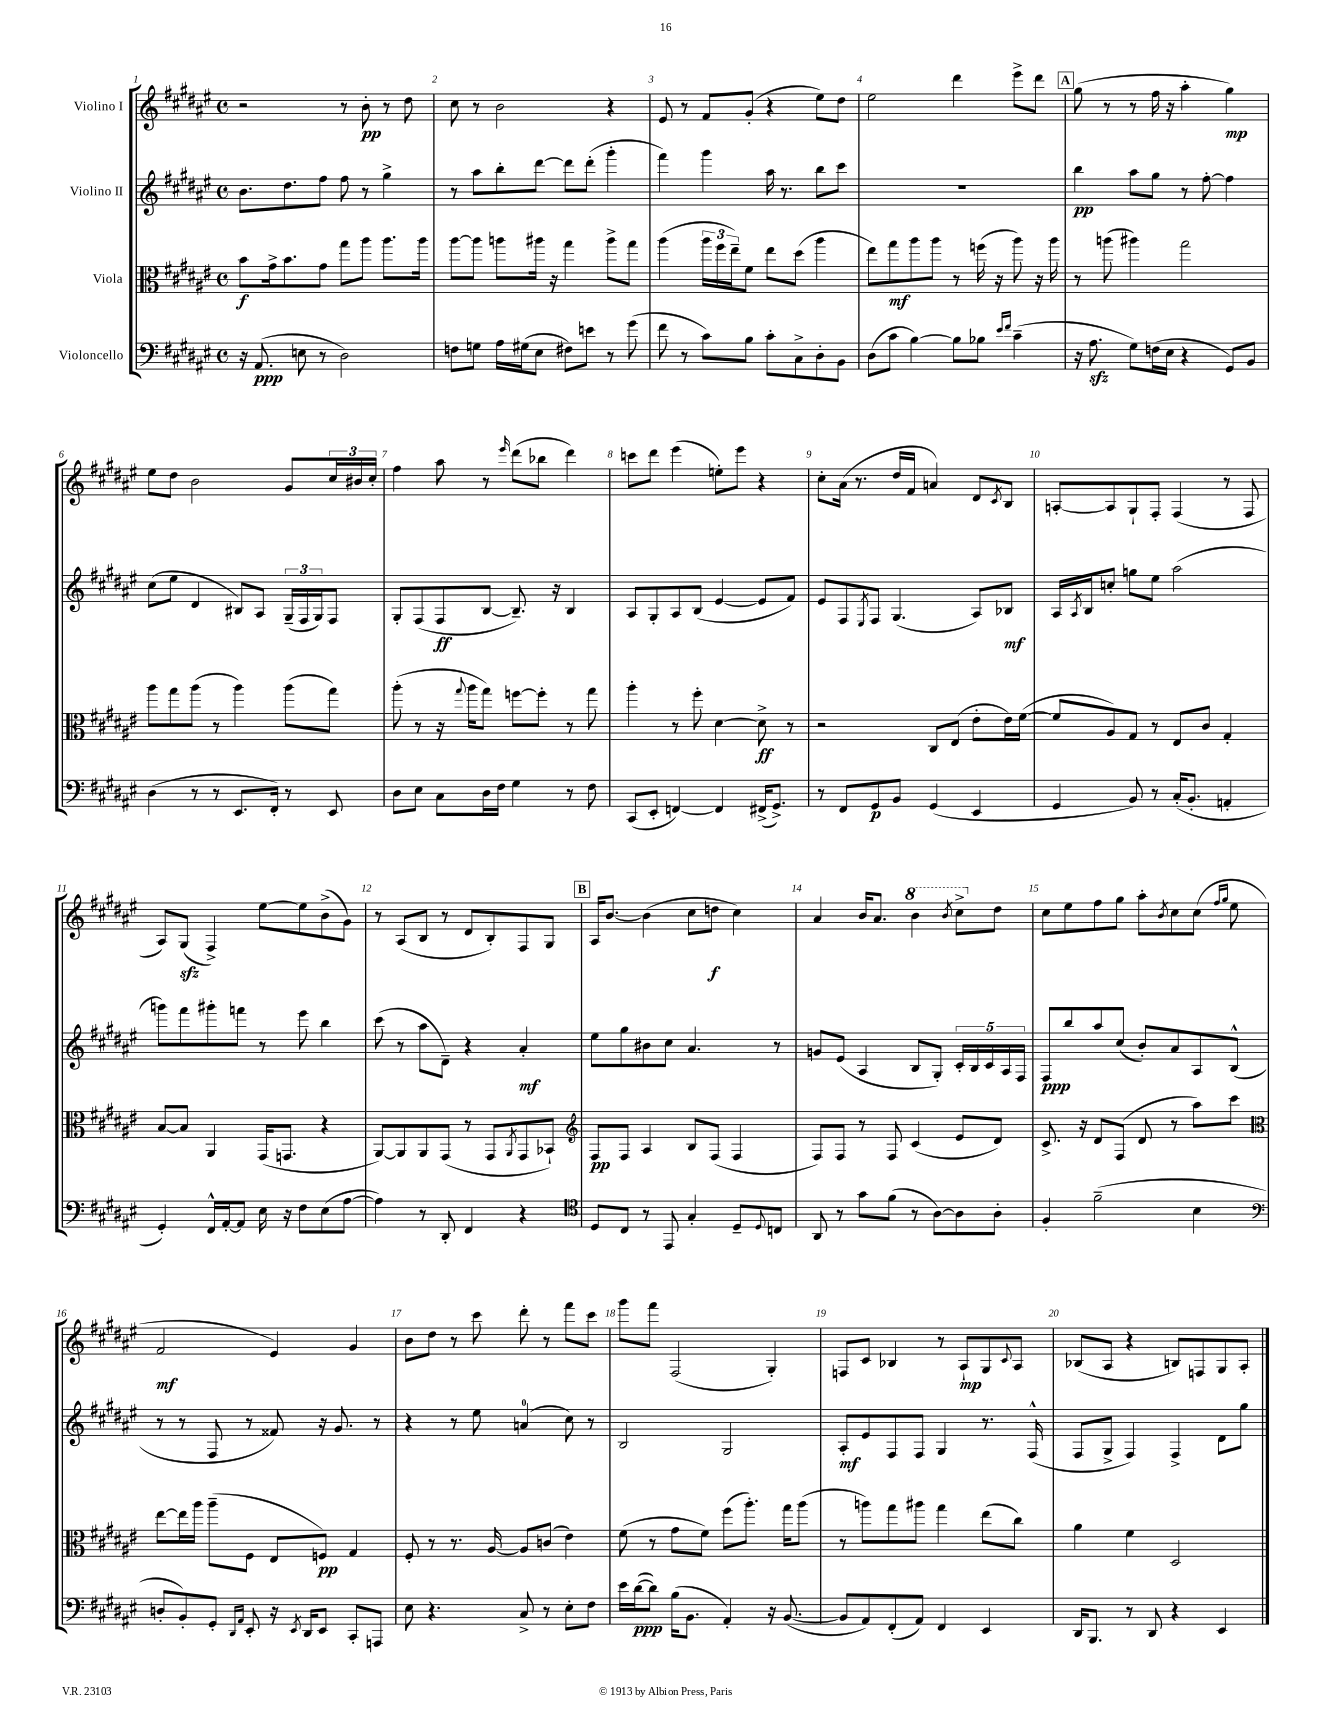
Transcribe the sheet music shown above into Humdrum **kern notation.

**kern	**dynam	**kern	**dynam	**kern	**dynam	**kern	**dynam
*part4	*part4	*part3	*part3	*part2	*part2	*part1	*part1
*staff4	*staff4	*staff3	*staff3	*staff2	*staff2	*staff1	*staff1
*I"Violoncello	*	*I"Viola	*	*I"Violino II	*	*I"Violino I	*
*clefF4	*	*clefC3	*	*clefG2	*	*clefG2	*
*k[f#c#g#d#a#e#]	*	*k[f#c#g#d#a#e#]	*	*k[f#c#g#d#a#e#]	*	*k[f#c#g#d#a#e#]	*
*M4/4	*	*M4/4	*	*M4/4	*	*M4/4	*
*met(c)	*	*met(c)	*	*met(c)	*	*met(c)	*
=1	=1	=1	=1	=1	=1	=1	=1
16r	.	8b\L	f	8.b\L	.	2r	.
(8.AA#/	ppp	.	.	.	.	.	.
.	.	16g#^\k	.	.	.	.	.
.	.	8.b\	.	8.dd#\	.	.	.
8En\	.	.	.	.	.	.	.
8r	.	8g#\J	.	8ff#\J	.	.	.
2D#\)	.	8gg#\L	.	8ff#\	.	8r	.
.	.	8aa#\J	.	8r	.	8b'\	pp
.	.	8.aa#\L	.	4gg#^\	.	8r	.
.	.	.	.	.	.	8dd#\	.
.	.	16aa#\Jk	.	.	.	.	.
=2	=2	=2	=2	=2	=2	=2	=2
8Fn\L	.	[8aa#\L	.	8r	.	8cc#\	.
8Gn\J	.	8aa#\J]	.	8aa#\L	.	8r	.
16A#\LL	.	8aan\L	.	8bb'\	.	2b\	.
(16G#X\J	.	.	.	.	.	.	.
8E#\J	.	16aa#X\Jk	.	[8ddd#\J	.	.	.
.	.	16r	.	.	.	.	.
8F#X\L)	.	4gg#\	.	8ddd#\L]	.	.	.
8en\J	.	.	.	(8ddd#'\J	.	.	.
8r	.	8aa#^\L	.	4ggg#'\	.	4r	.
(8g#\	.	8gg#\J	.	.	.	.	.
=3	=3	=3	=3	=3	=3	=3	=3
8f#\	.	(4aa#\	.	4fff#\)	.	8e#/	.
8r	.	.	.	.	.	8r	.
8c#\L)	.	24aa#\LL	.	4ggg#\	.	8f#/L	.
.	.	24ff#\	.	.	.	.	.
.	.	24ee#~\J)	.	.	.	.	.
8B\J	.	8f#\J	.	.	.	(8g#'/J	.
8c#'\L	.	8ee#\L	.	16aa#\	.	4r	.
.	.	.	.	8.r	.	.	.
8C#^\	.	(8dd#\J	.	.	.	.	.
8D#'\	.	4aa#\	.	8bb\L	.	8ee#\L)	.
8BB\J	.	.	.	8ccc#\J	.	8dd#\J	.
=4	=4	=4	=4	=4	=4	=4	=4
(8D#\L	.	8ee#\L)	.	1r	.	2ee#\	.
8c#\J	.	8gg#\	mf	.	.	.	.
[4B\)	.	8aa#\	.	.	.	.	.
.	.	8aa#\J	.	.	.	.	.
8B\L]	.	8r	.	.	.	4ddd#\	.
8B-X\J	.	(16ffn\	.	.	.	.	.
.	.	16r	.	.	.	.	.
16qqe#/LL	.	.	.	.	.	.	.
16qqf#/JJ	.	.	.	.	.	.	.
(4c#~\	.	8aa#\)	.	.	.	8eee#^\L	.
.	.	16r	.	.	.	8ddd#\J	.
.	.	16aa#\	.	.	.	.	.
!!LO:REH:place=s1:t=A
=5	=5	=5	=5	=5	=5	=5	=5
16r	.	8r	.	4bb\	pp	(8gg#\	.
8.A#zz\	.	.	.	.	.	.	.
.	.	(8aan\	.	.	.	8r	.
8G#\L)	.	4aa#X\)	.	8aa#\L	.	8r	.
(16Fn\L	.	.	.	8gg#\J	.	16ff#\	.
16E#\JJ	.	.	.	.	.	16r	.
4r	.	2gg#\	.	8r	.	4aa#'\	.
.	.	.	.	[8ff#'\	.	.	.
8GG#/L)	.	.	.	4ff#\]	.	4gg#\)	mp
8BB/J	.	.	.	.	.	.	.
!!LO:LB:g=z
=6	=6	=6	=6	=6	=6	=6	=6
(4D#\	.	8aa#\L	.	(8cc#\L	.	8ee#\L	.
.	.	8gg#\	.	8ee#\J	.	8dd#\J	.
8r	.	(8aa#\J	.	4d#/	.	2b\	.
8r	.	8r	.	.	.	.	.
8.EE#/L	.	4aa#\)	.	8B#X/L)	.	.	.
.	.	.	.	8A#/J	.	.	.
16FF#'/Jk)	.	.	.	.	.	.	.
8r	.	(8aa#\L	.	(24G#~/LL	.	8g#/L	.
.	.	.	.	24F#/	.	.	.
.	.	.	.	24G#/J)	.	.	.
8EE#/	.	8gg#\J)	.	8F#/J	.	24cc#/L	.
.	.	.	.	.	.	24b#X/	.
.	.	.	.	.	.	24cc#'/JJ	.
=7	=7	=7	=7	=7	=7	=7	=7
8D#\L	.	(8aa#'\	.	8G#'/L	.	4ff#\	.
8E#\J	.	8r	.	(8F#/	.	.	.
8C#\L	.	16r	.	8F#/	ff	8aa#\	.
.	.	8qqgg#/	.	.	.	.	.
.	.	16aa#\KL	.	.	.	.	.
16D#\L	.	8gg#\J)	.	[8B/J	.	8r	.
16F#\JJ	.	.	.	.	.	.	.
.	.	.	.	.	.	16qqeee#/	.
4G#\	.	[8ffn\L	.	8.B~/])	.	(8ddd#\L	.
.	.	8ff'\J]	.	.	.	8bb-X\J	.
.	.	.	.	16r	.	.	.
8r	.	8r	.	4B/	.	4ddd#\)	.
8F#\	.	8gg#\	.	.	.	.	.
=8	=8	=8	=8	=8	=8	=8	=8
(8CC#/L	.	4aa#'\	.	8A#/L	.	8cccn\L	.
8EE#'/J	.	.	.	8G#'/	.	8ddd#\J	.
[4FFn/)	.	8r	.	8A#/	.	(4eee#\	.
.	.	8ff#'\	.	(8B/J	.	.	.
4FF/]	.	[4d#\	.	[4e#/	.	8een'\L)	.
.	.	.	.	.	.	8eee#\J	.
(16FF#X^/KL	.	8d#^\]	ff	8e#/L]	.	4r	.
8.GG#^/J)	.	.	.	.	.	.	.
.	.	8r	.	8f#/J)	.	.	.
=9	=9	=9	=9	=9	=9	=9	=9
8r	.	2r	.	8e#/L	.	8cc#'\L	.
8FF#/L	.	.	.	8F#/	.	(16a#\Jk	.
.	.	.	.	.	.	8.r	.
.	.	.	.	8qE#/	.	.	.
8GG#/	p	.	.	8F#/J	.	.	.
8BB/J	.	.	.	(4.G#/	.	16dd#/LL	.
.	.	.	.	.	.	16f#/JJ	.
(4GG#/	.	8C#/L	.	.	.	4an/)	.
.	.	(8E#/J	.	.	.	.	.
4EE#/	.	8e#'\L	.	8A#/L)	.	8d#/L	.
.	.	.	.	.	.	8qc#/	.
.	.	16e#\L)	.	8B-X/J	mf	8B/J	.
.	.	([16f#\JJ	.	.	.	.	.
=10	=10	=10	=10	=10	=10	=10	=10
4GG#/	.	8f#/L]	.	16A#/LL	.	[8An'/L	.
.	.	.	.	8qA#/	.	.	.
.	.	.	.	16B/J	.	.	.
.	.	8A#/)	.	8ccn'/J	.	8A/]	.
8BB/)	.	8G#/J	.	8ggn\L	.	8G#`/	.
8r	.	8r	.	8ee#\J	.	8F#'/J	.
(16C#'/KL	.	8E#/L	.	(2aa#\	.	(4F#/	.
8.BB'/J	.	.	.	.	.	.	.
.	.	8c#/J	.	.	.	.	.
4AAn'/	.	4G#'/	.	.	.	8r	.
.	.	.	.	.	.	8F#/	.
!!LO:LB:g=z
=11	=11	=11	=11	=11	=11	=11	=11
4GG#'/)	.	[8B/L	.	8gggn\L)	.	8A#/L)	.
.	.	8B/J]	.	8fff#\	.	(8G#zz/J	.
16FF#^^/LL	.	4AA#/	.	8ggg#X'\	.	4F#^/)	.
[16AA#'/J	.	.	.	.	.	.	.
8AA#/J]	.	.	.	8fffn\J	.	.	.
16E#\	.	(16GG#/KL	.	8r	.	[8ee#\L	.
16r	.	8.GGn/J	.	.	.	.	.
8F#\L	.	.	.	8eee#\	.	8ee#\]	.
(8E#\	.	4r	.	4bb\	.	(8b^\	.
[8A#\J	.	.	.	.	.	8g#\J)	.
=12	=12	=12	=12	=12	=12	=12	=12
4A#\])	.	[8AA#/L)	.	(8ccc#\	.	8r	.
.	.	8AA#/]	.	8r	.	(8A#/L	.
8r	.	8AA#/	.	8aa#\L	.	8B/J	.
8DD#'/	.	(8GG#/J	.	8d#~\J)	.	8r	.
4FF#/	.	8r	.	4r	.	8d#/L	.
.	.	8GG#/L	.	.	.	8B'/)	.
.	.	8qAA#/	.	.	.	.	.
4r	.	8GG#/	.	4a#'/	mf	8F#/	.
.	.	8BB-X`/J)	.	.	.	8G#/J	.
!!LO:REH:place=s1:t=B
=13	=13	=13	=13	=13	=13	=13	=13
*clefC4	*	*clefG2	*	*	*	*	*
8D#/L	.	8F#/L	pp	8ee#\L	.	16A#/KL	.
.	.	.	.	.	.	[8.b/J	.
8C#/J	.	8F#/J	.	8gg#\	.	.	.
8r	.	4A#/	.	8b#X\	.	(4b\]	.
8EE#/	.	.	.	8cc#\J	.	.	.
4G#'/	.	8B/L	.	4.a#/	.	8cc#\L	.
.	.	(8F#/J	.	.	.	8ddn\J	f
8D#~/L	.	4F#/	.	.	.	4cc#\)	.
8qqD#/	.	.	.	.	.	.	.
8Cn/J	.	.	.	8r	.	.	.
=14	=14	=14	=14	=14	=14	=14	=14
8AA#/	.	8F#/L)	.	8gn/L	.	4a#/	.
8r	.	8F#/J	.	(8e#/J	.	.	.
8g#\L	.	8r	.	4A#/	.	16b/KL	.
.	.	.	.	.	.	8.a#/J	.
(8f#\J	.	8F#/	.	.	.	.	.
*	*	*	*	*	*	*8va	*
8r	.	(4c#/	.	8B/L	.	4bb\	.
[8A#\L)	.	.	.	8G#'/J)	.	.	.
.	.	.	.	.	.	8qbb/	.
8A#\]	.	8e#/L	.	20c#'/LL	.	8ccc#^\L	.
.	.	.	.	20B/	.	.	.
.	.	.	.	20c#/	.	.	.
*	*	*	*	*	*	*X8va	*
8A#'\J	.	8d#/J)	.	.	.	8dd#\J	.
.	.	.	.	20A#/	.	.	.
.	.	.	.	20F#/JJ	.	.	.
=15	=15	=15	=15	=15	=15	=15	=15
4F#'/	.	8.c#^/	.	8F#/L	ppp	8cc#\L	.
.	.	.	.	8bb/	.	8ee#\	.
.	.	16r	.	.	.	.	.
(2f#~\	.	8d#/L	.	8aa#/	.	8ff#\	.
.	.	(8F#/J	.	(8cc#/J	.	8gg#\J	.
.	.	8d#/	.	8b'/L)	.	8aa#'\L	.
.	.	.	.	.	.	8qb/	.
.	.	8r	.	8a#/	.	8cc#\	.
4B\	.	8aa#\L)	.	8A#/	.	(8cc#\J	.
.	.	.	.	.	.	16qqff#/LL	.
.	.	.	.	.	.	16qqgg#/JJ	.
.	.	8ccc#\J	.	(8B^^/J	.	8ee#\	.
!!LO:LB:g=z
=16	=16	=16	=16	=16	=16	=16	=16
*clefF4	*	*clefC3	*	*	*	*	*
8Dn'/L	.	[8ee#\L	.	8r	.	2f#/	mf
8BB'/)	.	16ee#\L]	.	8r	.	.	.
.	.	16aa#\JJ	.	.	.	.	.
8GG#'/J	.	(8aa#~\L	.	8F#/	.	.	.
16qqDD#/LL	.	.	.	.	.	.	.
16qqAA#/JJ	.	.	.	.	.	.	.
8EE#'/	.	8F#\J	.	8r	.	.	.
16r	.	8E#/L	.	8f##X/)	.	4e#/)	.
8qEE#/	.	.	.	.	.	.	.
16DD#/KL	.	.	.	.	.	.	.
8EE#/J	.	8Fn/J)	pp	16r	.	.	.
.	.	.	.	8.g#/	.	.	.
8CC#'/L	.	4G#/	.	.	.	4g#/	.
8AAAn/J	.	.	.	8r	.	.	.
=17	=17	=17	=17	=17	=17	=17	=17
8E#\	.	8F#'/	.	4r	.	8b\L	.
4.r	.	8r	.	.	.	8dd#\J	.
.	.	8.r	.	8r	.	8r	.
.	.	.	.	8ee#\	.	8ccc#\	.
.	.	[16A#/	.	.	.	.	.
8C#^/	.	8A#/L]	.	(4an/	.	8ddd#'\	.
8r	.	(8cn/J	.	.	.	8r	.
8E#'\L	.	4e#\)	.	8cc#\)	.	8fff#\L	.
8F#\J	.	.	.	8r	.	8ccc#\J	.
=18	=18	=18	=18	=18	=18	=18	=18
16e#\LL	.	(8f#\	.	2B/	.	8ggg#\L	.
([16d#\J	ppp	.	.	.	.	.	.
8d#\J])	.	8r	.	.	.	8fff#\J	.
(16B\KL	.	8g#\L	.	.	.	(2F#/	.
8.BB\J	.	.	.	.	.	.	.
.	.	8f#\J)	.	.	.	.	.
4AA#'/)	.	(8ff#\L	.	2G#/	.	.	.
.	.	8.aa#'\J)	.	.	.	.	.
16r	.	.	.	.	.	4G#'/)	.
([8.BB/	.	16gg#\KL	.	.	.	.	.
.	.	(8aa#\J	.	.	.	.	.
=19	=19	=19	=19	=19	=19	=19	=19
8BB/L]	.	8r	.	8A#'/L	mf	8Fn/L	.
8AA#/)	.	8aan\L)	.	8e#/	.	8c#/J	.
(8FF#'/	.	8gg#\	.	8F#/	.	4B-X/	.
8AA#/J)	.	8aa#X\J	.	8F#/J	.	.	.
4FF#/	.	4gg#\	.	4G#/	.	8r	.
.	.	.	.	.	.	8A#`/L	mp
4EE#/	.	(8ee#\L	.	8.r	.	8G#/	.
.	.	.	.	.	.	8qqc#/	.
.	.	8cc#\J)	.	.	.	8A#/J	.
.	.	.	.	(16F#^^/	.	.	.
=20	=20	=20	=20	=20	=20	=20	=20
16DD#/KL	.	4a#\	.	8F#/L	.	(8B-X/L	.
8.BBB/J	.	.	.	.	.	.	.
.	.	.	.	8G#^/J	.	8A#/J	.
8r	.	4f#\	.	4F#/)	.	4r	.
8DD#/	.	.	.	.	.	.	.
4r	.	2D#/	.	4F#^/	.	8Bn/L)	.
.	.	.	.	.	.	8Fn/	.
4EE#/	.	.	.	8d#\L	.	8G#/	.
.	.	.	.	8gg#\J	.	8A#'/J	.
==	==	==	==	==	==	==	==
*-	*-	*-	*-	*-	*-	*-	*-
